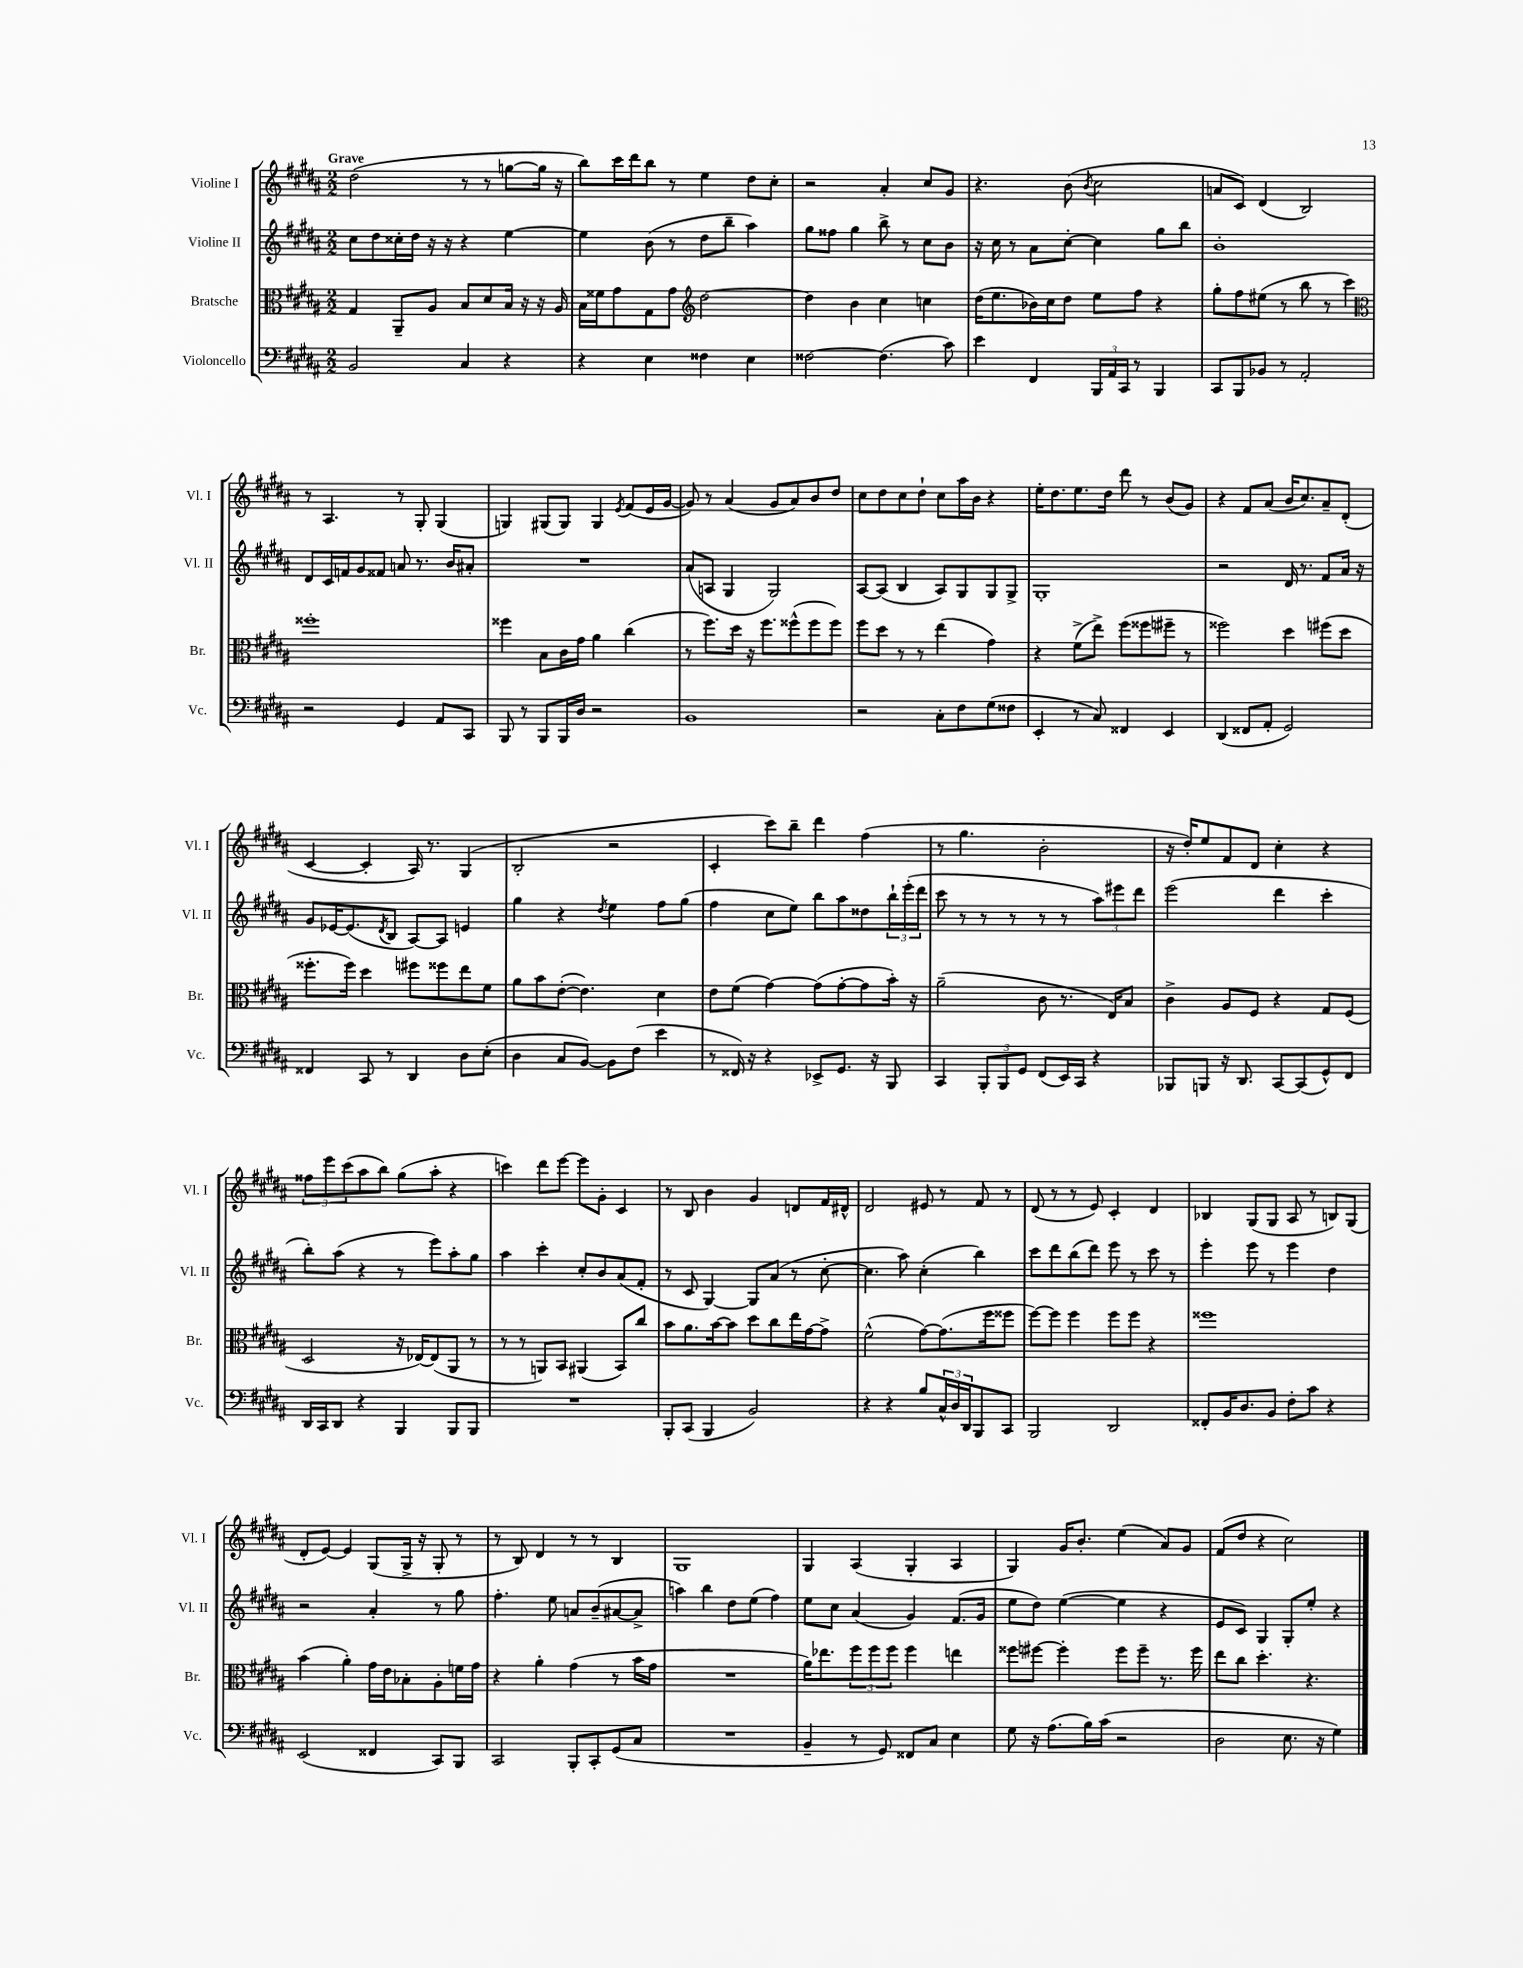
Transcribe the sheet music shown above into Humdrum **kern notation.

**kern	**kern	**kern	**kern
*staff4	*staff3	*staff2	*staff1
*clefF4	*clefC3	*clefG2	*clefG2
*k[f#c#g#d#a#]	*k[f#c#g#d#a#]	*k[f#c#g#d#a#]	*k[f#c#g#d#a#]
*M2/2	*M2/2	*M2/2	*M2/2
2BB	4G#	8cc#	(2dd#
.	.	8dd#	.
.	8AA#~	16cc##'	.
.	.	16dd#	.
.	8A#	16r	.
.	.	16r	.
4C#	8B	4r	8r
.	8d#	.	8r
4r	16B	[4ee	[8gg
.	16r	.	.
.	16r	.	16gg]
.	16A#	.	16r
=	=	=	=
4r	16B	4ee]	8bb)
.	16f##	.	.
.	8g#	.	16ccc#
.	.	.	16ddd#
4E	8G#	(8b	8bb
.	8g#	8r	8r
*	*clefG2	*	*
4F##	[2dd#	8dd#	4ee
.	.	8bb~	.
4E	.	4aa#)	8dd#
.	.	.	8cc#'
=	=	=	=
[2F##	4dd#]	8gg#	2r
.	.	8ff##	.
.	4b	4gg#	.
(4.F##]	4cc#	8bb^	4a#'
.	.	8r	.
.	4cc	8cc#	8cc#
8c#)	.	8b	8g#
=	=	=	=
4e	(16dd#	16r	4.r
.	8.ee	16cc#	.
.	.	8r	.
4FF#	16b-)	8a#	.
.	16cc#	.	.
.	8dd#	[8cc#'	(8b
.	.	.	8qb
24BBB	8ee	4cc#]	2cc#
24AA#	.	.	.
24CC#	.	.	.
8r	8ff#	.	.
4BBB	4r	8gg#	.
.	.	8bb	.
=	=	=	=
8CC#	8gg#'	1b'	8a
8BBB	8ff#	.	8c#)
8BB-	(8ee#	.	(4d#
8r	8r	.	.
2AA#'	8bb	.	2B)
.	8r	.	.
.	4ccc#)	.	.
=	=	=	=
*	*clefC3	*	*
2r	1ff##'	8d#	8r
.	.	16c#	4.A#
.	.	16f	.
.	.	8g#	.
.	.	8f##	.
4GG#	.	8a	8r
.	.	8.r	8G#'
8AA#	.	.	(4G#
.	.	16b	.
8CC#	.	8a#'	.
=	=	=	=
8BBB	4ff##	1r	4G)
8r	.	.	.
8BBB	8B	.	(8G#
16BBB	16c#	.	8G#)
16D#	16g#	.	.
2r	4a#	.	4G#
.	.	.	8qe
.	(4cc#	.	(8f#
.	.	.	16e
.	.	.	[16g#
=	=	=	=
1BB	8r	(8a#	8g#])
.	8.ff#)	8A	8r
.	.	4G#	(4a#
.	16dd#	.	.
.	16r	.	.
.	8.ff#	.	.
.	.	2G#)	8g#
.	(8ff##^^	.	8a#)
.	8ff##	.	8b
.	8ff##)	.	8dd#
=	=	=	=
2r	8ff#	[8A#	8cc#
.	8dd#	(8A#]	8dd#
.	8r	4B	8cc#
.	8r	.	8dd#`
8C#'	(4ee	8A#)	8cc#
8F#	.	8G#	16aa#
.	.	.	16b
(8G#	4g#)	8G#	4r
8F##	.	8G#^	.
=	=	=	=
4EE'	4r	1G#'	16ee'
.	.	.	8.dd#
8r	(8f#^	.	8.ee
8C#)	8ee^)	.	.
.	.	.	16dd#
4FF##	(8ff#	.	8ddd#
.	8ff##	.	8r
4EE	8ff#~	.	(8b
.	8r	.	8g#)
=	=	=	=
(4DD#	2ff##)	2r	4r
8FF##	.	.	8f#
8AA#'	.	.	(8a#
2GG#)	4dd#	16d#	16b
.	.	8.r	8.cc#)
.	(8ff#	8f#	8a#~
.	8dd#	16a#	(8d#'
.	.	16r	.
=	=	=	=
4FF##	8.ff##'	8g#	[4c#
.	.	[16e-	.
.	16ff##)	(8.e-]	.
8CC#	4dd#	.	4c#']
.	.	8qd#	.
8r	.	8B	.
4DD#	8ff#	[8A#)	16A#)
.	.	.	8.r
.	8ff##	8A#]	.
8D#	8ee	4e	(4G#
(8E'	8f#	.	.
=	=	=	=
4D#	8a#	4gg#	2B'
.	8b	.	.
8C#	([8e'	4r	.
[8BB)	4.e])	.	.
.	.	8qdd#	.
8BB]	.	4ee	2r
(8F#	.	.	.
4e	4d#	8ff#	.
.	.	(8gg#	.
=	=	=	=
8r	8e	4ff#	4c#'
16FF##)	(8f#	.	.
16r	.	.	.
4r	[4g#)	8cc#	8ccc#)
.	.	8ee)	8bb~
8EE-^	(8g#]	8bb	4ddd#
8.GG#	[8g#'	8aa#	.
.	8g#]	8dd##	(4ff#
16r	.	.	.
8BBB	16b')	24bb`	.
.	.	(24eee'	.
.	16r	.	.
.	.	24ddd#	.
=	=	=	=
4CC#	(2a#~	8ccc#	8r
.	.	8r	4.gg#
12BBB'	.	8r	.
12BBB	.	.	.
.	.	8r	.
12GG#	.	.	.
(8FF#	8c#	8r	2b'
16EE)	8.r	8r	.
16CC#	.	.	.
4r	.	12aa#)	.
.	16E)	.	.
.	.	12eee#	.
.	8B	.	.
.	.	12ddd#	.
=	=	=	=
8BBB-	4c#^	(2eee	16r
.	.	.	16dd#')
8BBB	.	.	8ee
16r	8A#	.	8f#
8.DD#	.	.	.
.	8F#	.	8d#
[8CC#	4r	4ddd#	4cc#'
(8CC#]	.	.	.
8GG#^^)	8G#	4ccc#'	4r
8FF#	(8F#	.	.
=	=	=	=
16DD#	2D#	8bb')	12ff##
16CC#	.	.	.
.	.	.	12eee
8DD#	.	(8aa#	.
.	.	.	(12ccc#
4r	.	4r	8aa#
.	.	.	8bb)
4BBB	16r	8r	(8gg#
.	[16E-)	.	.
.	(8E-]	8eee)	8aa#'
8BBB	8AA#	8aa#'	4r
8BBB	8r	8gg#	.
=	=	=	=
1r	8r	4aa#	4ccc)
.	8r	.	.
.	8AA)	4ccc#'	8ddd#
.	8BB	.	[8eee
.	(4AA#	8cc#'	8eee]
.	.	8b	8g#'
.	8BB)	(8a#	4c#
.	8cc#	8f#'	.
=	=	=	=
8BBB'	8b	8r	8r
(8CC#	8.a#	8c#	8B
4BBB	.	[4G#)	4b
.	[16b	.	.
.	8b]	.	.
2BB)	8dd#	8G#]	4g#
.	8cc#	(8a#	.
.	16ee	8r	8d
.	[16g#	.	.
.	8g#^]	[8cc#'	16f#
.	.	.	16d#^^
=	=	=	=
4r	(2f#^^	4.cc#]	2d#
4r	.	.	.
.	.	8aa#)	.
8B	[8g#)	(4cc#'	8e#
24C#^^	(8.g#]	.	8r
24D#	.	.	.
24DD#	.	.	.
8BBB	.	4bb)	8f#
.	16ff#	.	.
8CC#	8ff##	.	8r
=	=	=	=
2BBB	[8ff#)	8ccc#	(8d#
.	8ff#]	8ddd#	8r
.	4ff#	(8bb	8r
.	.	8ddd#)	8e)
2DD#	8ff#	8eee	4c#'
.	8ff#	8r	.
.	4r	8ccc#	4d#
.	.	8r	.
=	=	=	=
8FF##'	1ff##	4eee'	4B-
16BB	.	.	.
8.D#	.	.	.
.	.	8eee	(8G#
8BB	.	8r	8G#
8F#'	.	4eee	8A#
8c#	.	.	8r
4r	.	4dd#	8B)
.	.	.	(8G#
=	=	=	=
(2EE	(4b	2r	8d#'
.	.	.	[8e)
.	4a#')	.	4e]
4FF##	16g#	4a#'	(8G#
.	16e	.	.
.	8B-'	.	16G#^
.	.	.	16r
8CC#)	8A#'	8r	8G#'
8BBB	16f	8gg#	8r
.	16g#	.	.
=	=	=	=
2CC#	4r	4.ff#'	8r
.	.	.	8B)
.	4a#'	.	4d#
.	.	8ee	.
8BBB'	(4g#	8a	8r
8CC#'	.	(8b~	8r
(8GG#	8r	[8a#	4B
8C#	16b	8a#^]	.
.	16g#	.	.
=	=	=	=
1r	1r	4aa)	1G#
.	.	4bb	.
.	.	8dd#	.
.	.	(8ee	.
.	.	4ff#)	.
=	=	=	=
4BB~	16a#)	8ee	4G#
.	8.ee-	.	.
.	.	8cc#	.
8r	12ff#	(4a#	(4A#
.	12ff#	.	.
8GG#)	.	.	.
.	12ff#	.	.
8FF##	4ff#	4g#)	4G#'
8C#	.	.	.
4E	4ee	(8.f#	4A#
.	.	16g#	.
=	=	=	=
8G#	8ff##	8ee	4G#)
16r	[8ff#	8dd#)	.
(8.A#	.	.	.
.	4ff#']	([4ee	16g#
.	.	.	8.b'
16B)	.	.	.
(16c#	.	.	.
2r	8ff#	4ee]	(4ee
.	8ff#~	.	.
.	8.r	4r	8a#)
.	.	.	8g#
.	16ff#	.	.
=	=	=	=
2D#	8ee	8e	(8f#
.	8cc#	8c#)	8dd#
.	4.dd#'	4G#	4r
8.E	.	8G#'	2cc#)
.	4.r	8ee'	.
16r	.	.	.
4G#)	.	4r	.
==	==	==	==
*-	*-	*-	*-
